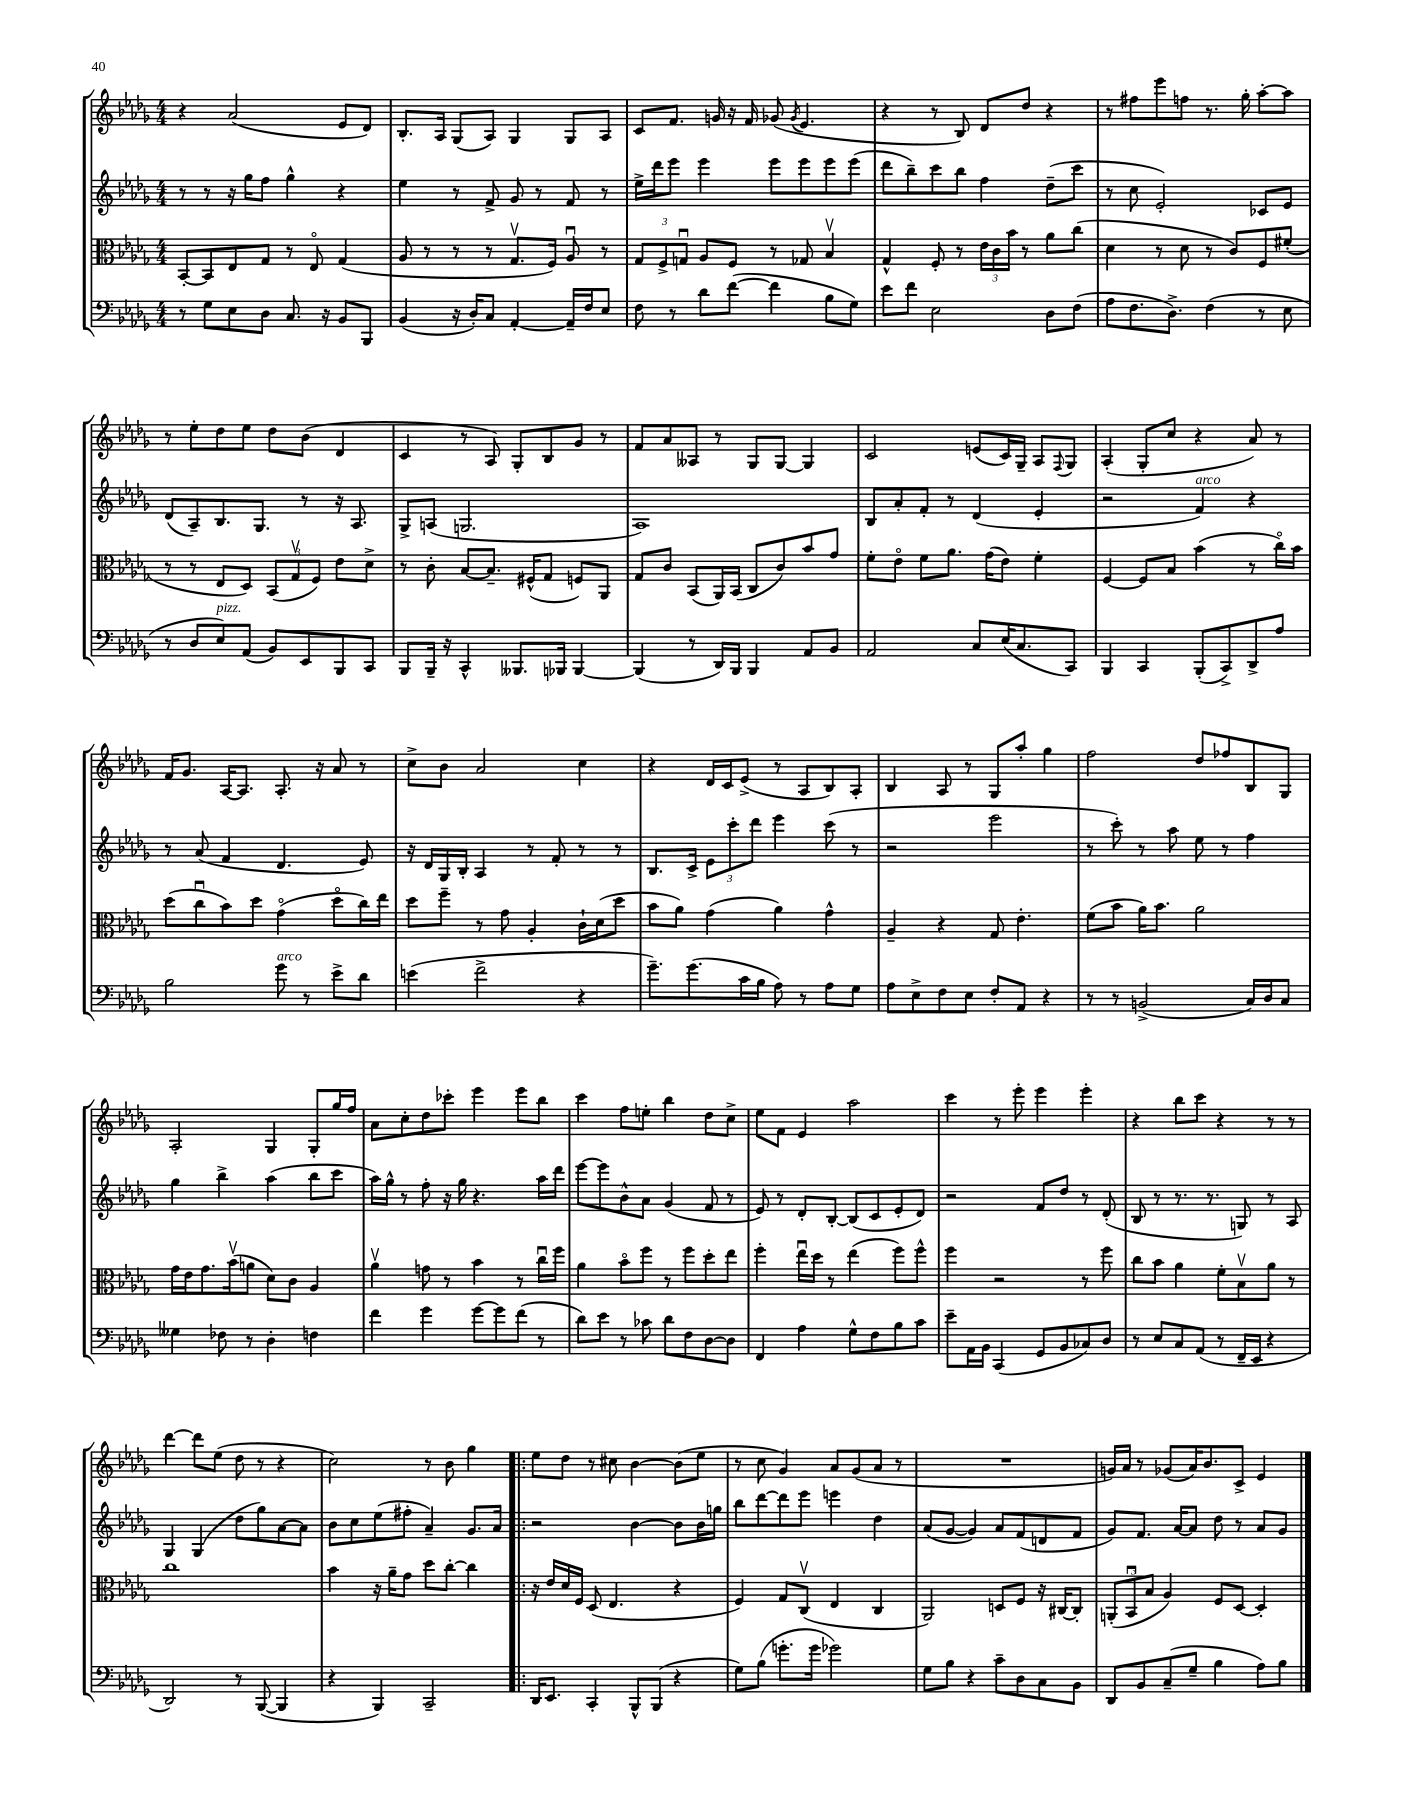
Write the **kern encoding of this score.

**kern	**kern	**kern	**kern
*staff4	*staff3	*staff2	*staff1
*clefF4	*clefC3	*clefG2	*clefG2
*k[b-e-a-d-g-]	*k[b-e-a-d-g-]	*k[b-e-a-d-g-]	*k[b-e-a-d-g-]
*M4/4	*M4/4	*M4/4	*M4/4
8r	[8BB-'	8r	4r
8G-	8BB-]	8r	.
8E-	8E-	16r	(2a-
.	.	16gg-	.
8D-	8G-	8ff	.
8.C	8r	4gg-^^	.
.	8E-o	.	.
16r	.	.	.
8BB-	(4G-	4r	8e-
8BBB-	.	.	8d-)
=	=	=	=
(4BB-	8A-	4ee-	8.B-'
.	8r	.	.
.	.	.	16A-
16r	8r	8r	(8G-
16D-')	.	.	.
8C	8r	8f^	8A-)
[4AA-'	8.G-v	8g-	4G-
.	.	8r	.
.	16F)	.	.
16AA-~]	8A-u	8f	8G-
16F	.	.	.
8E-	8r	8r	8A-
=	=	=	=
8F	12G-	16ee-^	8c
.	.	16ddd-	.
.	12F^	.	.
8r	.	8eee-	8.f
.	12Gu	.	.
8d-	8A-	4eee-	.
.	.	.	16g
([8f	8F	.	16r
.	.	.	16f
4f]	8r	8eee-	(8g-
.	.	.	8qg-
.	8G-	8eee-	4.e-
8B-	4B-v	8eee-	.
8G-)	.	(8eee-	.
=	=	=	=
8e-	4G-^^	8ddd-	4r
8f	.	8bb-~)	.
2E-	8F'	8ccc	8r
.	8r	8bb-	8B-)
.	24e-	4ff	8d-
.	24c	.	.
.	24b-	.	.
.	8r	.	8dd-
8D-	8a-	(8dd-~	4r
(8F	(8cc	8ccc	.
=	=	=	=
8A-	4d-	8r	8r
8.F	.	8cc	8ff#
.	8r	2e-')	8eee-
8.D-^)	.	.	.
.	8d-	.	8ff
(4F	8r	.	8.r
.	8c)	.	.
.	.	.	16gg-'
8r	8F	8c-	[8aa-'
8E-	(8f#'	8e-	8aa-]
=	=	=	=
8r	8r	(8d-	8r
8D-	8r	8A-~)	8ee-'
8E-)	8E-	8.B-	8dd-
(8AA-	8D-)	.	8ee-
.	.	8.G-	.
8BB-)	(12BB-	.	8dd-
.	12G-v	.	.
8EE-	.	8r	(8b-
.	12F)	.	.
8BBB-	8e-	16r	4d-
.	.	8.A-	.
8CC	8d-^	.	.
=	=	=	=
8BBB-	8r	8G-^	4c
16BBB-~	8c'	(8A	.
16r	.	.	.
4CC^^	[8B-	2.G	8r
.	8.B-~]	.	8A-)
8.BBB--	.	.	8G-'
.	(16F#^^	.	.
.	8G-	.	8B-
16BBB-	.	.	.
[4BBB-	8F)	.	8g-
.	8AA-	.	8r
=	=	=	=
(4BBB-]	8G-	1A-)	8f
.	8c	.	8a-
8r	(8BB-	.	8A--
16DD-)	16AA-)	.	8r
16BBB-	(16BB-	.	.
4BBB-	8C	.	8G-
.	8c)	.	[8G-
8AA-	8b-	.	4G-]
8BB-	8g-	.	.
=	=	=	=
2AA-	8f'	8B-	2c
.	8e-o	8a-'	.
.	8f	8f'	.
.	8.a-	8r	.
8C	.	(4d-	(8e
.	(16g-	.	.
(16E-	8e-)	.	16c)
8.C	.	.	16G-~
.	4f'	4e-'	8A-
.	.	.	8qqF
8CC)	.	.	8G-
=	=	=	=
4BBB-	[4F	2r	(4A-'
4CC	8F]	.	8G-'
.	8B-	.	8cc
(8BBB-'	(4b-	4f)	4r
8CC^)	.	.	.
8DD-^	8r	4r	8a-)
8A-	16cco)	.	8r
.	16b-	.	.
=	=	=	=
2B-	(8dd-	8r	16f
.	.	.	8.g-
.	8ccu	(8a-	.
.	8b-)	4f	[16A-
.	.	.	8.A-]
.	8dd-	.	.
8g-	(4g-o	4.d-	8.A-'
8r	.	.	.
.	.	.	16r
8e-^	8dd-o	.	8a-
8d-	16cc)	8e-)	8r
.	16ee-	.	.
=	=	=	=
(4e	8dd-	16r	8cc^
.	.	16d-	.
.	8ff~	16G-	8b-
.	.	16B-'	.
2f^	8r	4A-	2a-
.	8g-	.	.
.	4A-'	8r	.
.	.	8f'	.
4r	16c`	8r	4cc
.	(16d-	.	.
.	8dd-	8r	.
=	=	=	=
8.g-~)	8b-	8.B-	4r
.	8a-)	.	.
(8.g-	.	16c^	.
.	(4g-	12e-	16d-
.	.	.	16c
.	.	12ccc'	.
16c	.	.	(8e-^
.	.	12ddd-	.
16B-	.	.	.
8A-)	4a-)	4eee-	8r
8r	.	.	8A-
8A-	4g-^^	(8ccc	8B-)
8G-	.	8r	8A-'
=	=	=	=
8A-	4A-~	2r	4B-
8E-^	.	.	.
8F	4r	.	8A-
8E-	.	.	8r
8F'	8G-	2eee-	8G-
8AA-	4.e-'	.	8aa-'
4r	.	.	4gg-
=	=	=	=
8r	(8f	8r	2ff
8r	8b-	8ccc')	.
(2BB^	16a-)	8r	.
.	8.b-	.	.
.	.	8aa-	.
.	2a-	8ee-	8dd-
.	.	8r	8ff-
16C)	.	4ff	8B-
16D-	.	.	.
8C	.	.	8G-
=	=	=	=
4G--	16g-	4gg-	2A-'
.	16e-	.	.
.	8.g-	.	.
8F-	.	4bb-^	.
.	(16b-v	.	.
8r	8a	.	.
4D-'	8d-)	(4aa-	4G-
.	8c	.	.
4F	4A-	8bb-	8G-'
.	.	8ccc	16gg-
.	.	.	16ff
=	=	=	=
4f	4a-v	16aa-)	8a-
.	.	16gg-^^	.
.	.	8r	8cc'
4g-	8g	8ff'	8dd-
.	8r	16r	8ccc-'
.	.	16gg-	.
[8g-	4b-	4.r	4eee-
8g-]	.	.	.
(8f	8r	.	8eee-
8r	16ccu	16aa-	8bb-
.	16ff	16ddd-	.
=	=	=	=
8d-)	4a-	[8eee-	4ccc
8e-	.	8eee-]	.
8r	8b-o	8b-^^	8ff
8c-	8ff	8a-	8ee'
8d-	8r	(4g-	4bb-
8F	8ff	.	.
[8D-	8dd-'	8f	8dd-
8D-]	8ee-	8r	8cc^
=	=	=	=
4FF	4ff'	8e-)	8ee-
.	.	8r	8f
4A-	16ee-u	8d-'	4e-
.	16dd-	.	.
.	8r	[8B-'	.
8G-^^	(4ee-	(8B-]	2aa-
8F	.	8c	.
8B-	8ff)	8e-'	.
8c	8ff^^	8d-)	.
=	=	=	=
8e-~	4ff	2r	4ccc
16AA-	.	.	.
16BB-	.	.	.
(4CC	2r	.	8r
.	.	.	8eee-'
8GG-	.	8f	4eee-
8BB-	.	8dd-	.
8C-)	8r	8r	4eee-'
8D-	8ff	(8d-'	.
=	=	=	=
8r	8cc	8B-	4r
8E-	8b-	8r	.
8C	4a-	8.r	8bb-
(8AA-	.	.	8ccc
.	.	8.r	.
8r	8f'	.	4r
16FF~	8B-v	8G)	.
16EE-	.	.	.
4r	8a-	8r	8r
.	8r	8A-	8r
=	=	=	=
2DD-)	1cc	4G-	[4ddd-
.	.	(4G-	8ddd-]
.	.	.	(8ee-
8r	.	8dd-	8dd-
([8BBB-	.	8gg-)	8r
4BBB-]	.	[8a-	4r
.	.	8a-]	.
=	=	=	=
4r	4b-	8b-	2cc)
.	.	8cc	.
4BBB-)	16r	(8ee-	.
.	16a-~	.	.
.	8g-	8ff#'	.
2CC~	8dd-	4a-~)	8r
.	[8cc'	.	8b-
.	4cc]	8.g-	4gg-
.	.	16a-	.
=!|:	=!|:	=!|:	=!|:
16DD-	16r	2r	8ee-
8.EE-	16e-	.	.
.	16d-	.	8dd-
.	16F	.	.
4CC'	(8D-	.	8r
.	4.E-	.	8cc#
8BBB-^^	.	[4b-	[4b-
(8BBB-	.	.	.
4r	4r	8b-]	(8b-]
.	.	16b-	8ee-
.	.	16gg	.
=	=	=	=
8G-)	4F)	8bb-	8r
(8B-	.	[8ddd-	8cc
8.g'	8G-	8ddd-]	4g-)
.	(8Cv	8eee-	.
16g	.	.	.
2g-)	4E-	4eee	8a-
.	.	.	(8g-
.	4C	4dd-	8a-
.	.	.	8r
=	=	=	=
8G-	2AA-)	(8a-	1r
8B-	.	[8g-	.
4r	.	4g-])	.
8c~	8D	8a-	.
8D-	8F	(8f	.
8C	16r	8d	.
.	[16C#	.	.
8BB-	8C#']	8f	.
=	=	=	=
8DD-	(12AA'	8g-)	16g)
.	.	.	16a-
.	12BB-u	.	.
8BB-	.	8.f	8r
.	12B-	.	.
(8C~	4A-)	.	(8g-
.	.	[16a-	.
8G-~	.	8a-]	16a-)
.	.	.	8.b-
4B-	8F	8dd-	.
.	[8D-	8r	8c^
8A-)	4D-']	8a-	4e-
8B-	.	8g-	.
==	==	==	==
*-	*-	*-	*-
